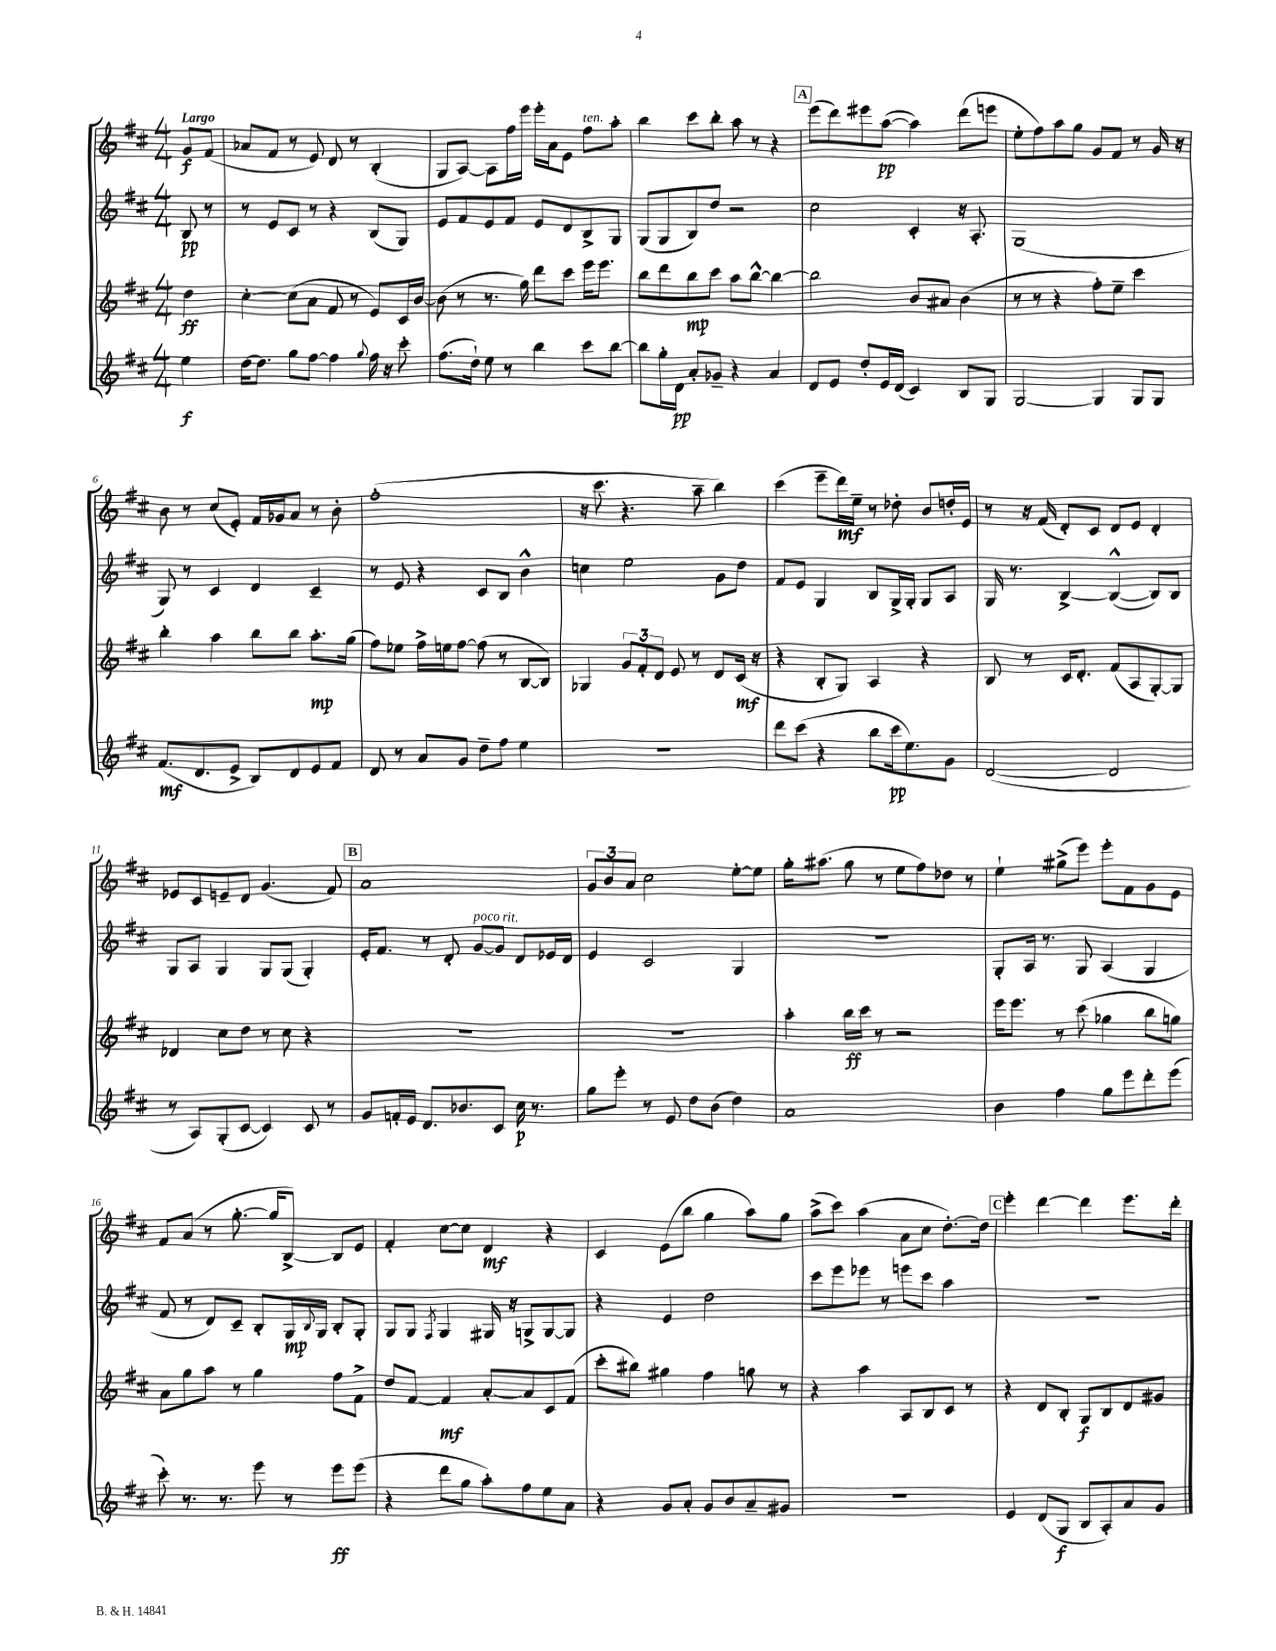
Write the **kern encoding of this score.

**kern	**dynam	**kern	**dynam	**kern	**dynam	**kern	**dynam
*part4	*part4	*part3	*part3	*part2	*part2	*part1	*part1
*staff4	*staff4	*staff3	*staff3	*staff2	*staff2	*staff1	*staff1
*clefG2	*	*clefG2	*	*clefG2	*	*clefG2	*
*k[f#c#]	*	*k[f#c#]	*	*k[f#c#]	*	*k[f#c#]	*
*M4/4	*	*M4/4	*	*M4/4	*	*M4/4	*
=	=	=	=	=	=	=	=
!	!	!	!	!	!	!LO:TX:a:B:t=Largo	!
4ee\	f	4dd\	ff	8B/	pp	8g/L	f
.	.	.	.	8r	.	(8f#/J	.
=1	=1	=1	=1	=1	=1	=1	=1
[16dd\KL	.	[4cc#'\	.	8r	.	8a-X/L	.
8.dd\J]	.	.	.	.	.	.	.
.	.	.	.	8e/L	.	8f#/J	.
8gg\L	.	(8cc#\L]	.	8c#/J	.	8r	.
[8ff#\J	.	8a\J	.	8r	.	8e/)	.
4ff#\]	.	8f#/	.	4r	.	8d/	.
.	.	8r	.	.	.	8r	.
8qqgg/	.	.	.	.	.	.	.
16ff#\	.	8e/L)	.	(8B/L	.	(4B'/	.
16r	.	.	.	.	.	.	.
8ccc#'\	.	16c#/L	.	8G/J)	.	.	.
.	.	[16b/JJ	.	.	.	.	.
=2	=2	=2	=2	=2	=2	=2	=2
(8.ff#\L	.	(8b\]	.	8e/L	.	8G/L	.
.	.	8r	.	8f#/	.	[8A/J)	.
16dd`\Jk)	.	.	.	.	.	.	.
8ee\	.	8.r	.	8e/	.	8A\L]	.
8r	.	.	.	8f#/J	.	16ff#\L	.
.	.	16gg\)	.	.	.	16eee\JJ	.
4bb\	.	8ddd\L	.	8e/L	.	16eee'\LL	.
.	.	.	.	.	.	16a\J	.
.	.	8ccc#\J	.	8d/	.	8e\J	.
!	!	!	!	!	!	!LO:TX:a:i:t=ten.	!
8ccc#\L	.	16eee\KL	.	8B^/	.	8ff#\L	.
.	.	8.eee\J	.	.	.	.	.
[8bb\J	.	.	.	8G/J	.	8aa'\J	.
=3	=3	=3	=3	=3	=3	=3	=3
8bb\L]	.	8bb\L	.	(8G/L	.	4bb\	.
16gg'\L	.	8ddd\	.	8G/	.	.	.
16d\JJ	pp	.	.	.	.	.	.
8a'/L	.	8bb\	mp	8B/)	.	8ccc#\L	.
8g-X~/J	.	8ccc#\J	.	8dd/J	.	8bb'\J	.
4r	.	8aa\L	.	2r	.	8aa\	.
.	.	[8bb^^\J	.	.	.	8r	.
4a/	.	4bb\_	.	.	.	4r	.
!!LO:REH:place=s1:t=A
=4	=4	=4	=4	=4	=4	=4	=4
8d/L	.	2bb\]	.	2cc#\	.	(8eee\L	.
8e/J	.	.	.	.	.	8ddd\)	.
8dd'/L	.	.	.	.	.	8eee#X\	.
16e/L	.	.	.	.	.	([8aa\J	pp
(16d/JJ	.	.	.	.	.	.	.
4c#/)	.	8b/L	.	4c#'/	.	4aa\])	.
.	.	8a#X/J	.	.	.	.	.
8B/L	.	(4b\	.	16r	.	(8ddd\L	.
.	.	.	.	8.A'/	.	.	.
8G/J	.	.	.	.	.	8eeen\J	.
=5	=5	=5	=5	=5	=5	=5	=5
[2G/	.	8r	.	(1G	.	8ee'\L	.
.	.	8r	.	.	.	8ff#\)	.
.	.	4r	.	.	.	8aa\	.
.	.	.	.	.	.	8gg\J	.
4G/]	.	8ff#'\L)	.	.	.	8g/L	.
.	.	8ee~\J	.	.	.	8f#/J	.
8G/L	.	4ccc#\	.	.	.	8r	.
8G/J	.	.	.	.	.	16g/	.
.	.	.	.	.	.	16r	.
!!LO:LB:g=z
=6	=6	=6	=6	=6	=6	=6	=6
(8.f#/L	mf	4bb'\	.	8G/)	.	8b\	.
.	.	.	.	8r	.	8r	.
8.d/	.	.	.	.	.	.	.
.	.	4aa\	.	4c#/	.	(8cc#/L	.
8e^/J	.	.	.	.	.	8e'/J)	.
8B/L)	.	8bb\L	.	4d/	.	16f#/LL	.
.	.	.	.	.	.	16g-X/J	.
8d/	.	8bb\J	.	.	.	8a/J	.
8e/	.	8.aa'\L	mp	4c#~/	.	8r	.
8f#/J	.	.	.	.	.	8b'\	.
.	.	(16gg\Jk	.	.	.	.	.
=7	=7	=7	=7	=7	=7	=7	=7
8d/	.	8ff#\L)	.	8r	.	(1ff#'	.
8r	.	8ee-X\J	.	8e/	.	.	.
8a/L	.	16ff#^\LL	.	4r	.	.	.
.	.	16een\J	.	.	.	.	.
8g/J	.	[8ff#\J	.	.	.	.	.
8dd~\L	.	(8ff#\]	.	8c#/L	.	.	.
8ff#\J	.	8r	.	8B/J	.	.	.
4ee\	.	[8B/L	.	4b^^\	.	.	.
.	.	8B/J])	.	.	.	.	.
=8	=8	=8	=8	=8	=8	=8	=8
1r	.	4G-X/	.	4ccn\	.	16r	.
.	.	.	.	.	.	8.ccc#\	.
.	.	12g/L	.	2ee\	.	4.r	.
.	.	12f#'/	.	.	.	.	.
.	.	12d/J	.	.	.	.	.
.	.	8e/	.	.	.	.	.
.	.	8r	.	.	.	8aa~\	.
.	.	8d/L	.	8g\L	.	4bb\)	.
.	.	(16c#/Jk	mf	8dd\J	.	.	.
.	.	16r	.	.	.	.	.
=9	=9	=9	=9	=9	=9	=9	=9
8ddd\L	.	4r	.	8f#/L	.	(4ccc#\	.
(8ccc#\J	.	.	.	8e/J	.	.	.
4r	.	8B'/L	.	4G/	.	8eee~\L	.
.	.	8G/J)	.	.	.	16ddd\L)	mf
.	.	.	.	.	.	16ee~\JJ	.
8bb\L	.	4A/	.	8B/L	.	8r	.
16ccc#\k	pp	.	.	16G^/L	.	8dd-X'\	.
8.ee\)	.	.	.	16G'/JJ	.	.	.
.	.	4r	.	8G/L	.	8b/L	.
8g\J	.	.	.	8A/J	.	16ddn'/L	.
.	.	.	.	.	.	16e/JJ	.
=10	=10	=10	=10	=10	=10	=10	=10
([2d/	.	8B/	.	16G/	.	8r	.
.	.	.	.	8.r	.	.	.
.	.	8r	.	.	.	16r	.
.	.	.	.	.	.	(16f#/	.
.	.	16c#/KL	.	[4B^/	.	8d'/L)	.
.	.	8.d'/J	.	.	.	.	.
.	.	.	.	.	.	8c#/J	.
2d/]	.	(8f#/L	.	(4B^^/_	.	8d/L	.
.	.	8A/	.	.	.	8e/J	.
.	.	[8G'/)	.	8B/L])	.	4d'/	.
.	.	8G/J]	.	8B/J	.	.	.
!!LO:LB:g=z
=11	=11	=11	=11	=11	=11	=11	=11
8r	.	4d-X/	.	8G/L	.	8e-X/L	.
8A/L)	.	.	.	8A/J	.	8c#/	.
(8G'/	.	8cc#\L	.	4G/	.	8en~/	.
[8c#/J	.	8dd\J	.	.	.	8d/J	.
4c#/])	.	8r	.	8G/L	.	(4.g/	.
.	.	8cc#\	.	(8G/J	.	.	.
8c#/	.	4r	.	4G'/)	.	.	.
8r	.	.	.	.	.	8f#/)	.
!!LO:REH:place=s1:t=B
=12	=12	=12	=12	=12	=12	=12	=12
8g/L	.	1r	.	16e'/KL	.	1a	.
.	.	.	.	8.f#/J	.	.	.
16fn'/L	.	.	.	.	.	.	.
16e/JJ	.	.	.	.	.	.	.
8.d/L	.	.	.	8r	.	.	.
.	.	.	.	8d'/	.	.	.
8.b-X/	.	.	.	.	.	.	.
!	!	!	!	!LO:TX:a:i:t=poco rit.	!	!	!
.	.	.	.	[8g/L	.	.	.
8c#/J	.	.	.	8g/J]	.	.	.
16cc#\	p	.	.	8d/L	.	.	.
8.r	.	.	.	.	.	.	.
.	.	.	.	16e-X/L	.	.	.
.	.	.	.	16d/JJ	.	.	.
=13	=13	=13	=13	=13	=13	=13	=13
8gg\L	.	1r	.	4e/	.	12g/L	.
.	.	.	.	.	.	12b/	.
8eee'\J	.	.	.	.	.	.	.
.	.	.	.	.	.	12a/J	.
8r	.	.	.	2c#/	.	2cc#\	.
8e/	.	.	.	.	.	.	.
8dd\L	.	.	.	.	.	.	.
(8b\J	.	.	.	.	.	.	.
4dd\)	.	.	.	4G/	.	[8ee'\L	.
.	.	.	.	.	.	8ee\J]	.
=14	=14	=14	=14	=14	=14	=14	=14
1a	.	4aa'\	.	1r	.	16gg'\KL	.
.	.	.	.	.	.	(8.aa#X\J	.
.	.	16bb\LL	ff	.	.	8gg\	.
.	.	16ccc#\JJ	.	.	.	.	.
.	.	8r	.	.	.	8r	.
.	.	2r	.	.	.	8ee\L	.
.	.	.	.	.	.	8ff#\)	.
.	.	.	.	.	.	8dd-X\J	.
.	.	.	.	.	.	8r	.
=15	=15	=15	=15	=15	=15	=15	=15
4b\	.	16eee\KL	.	8G'/L	.	4ee`\	.
.	.	8.eee\J	.	.	.	.	.
.	.	.	.	16A/Jk	.	.	.
.	.	.	.	8.r	.	.	.
4ff#\	.	8r	.	.	.	(8gg#X^\L	.
.	.	(8ccc#\	.	8G/	.	8eee\J)	.
8gg\L	.	4gg-X\	.	(4A/	.	8eee'\L	.
8eee\	.	.	.	.	.	8f#\	.
8ddd'\	.	8bb\L	.	4G/	.	8g\	.
(8eee\J	.	8ggn\J)	.	.	.	8e\J	.
!!LO:LB:g=z
=16	=16	=16	=16	=16	=16	=16	=16
8ccc#'\)	.	8a\L	.	8f#/	.	8f#/L	.
8.r	.	8gg\	.	8r	.	(8a/J	.
.	.	8aa\J	.	8d/L)	.	8r	.
8.r	.	.	.	.	.	.	.
.	.	8r	.	8c#~/J	.	[8.gg'\	.
8eee\	.	4gg\	.	8B'/L	.	.	.
.	.	.	.	.	.	16gg/KL]	.
8r	.	.	.	16G/L	mp	[8B^/J)	.
.	.	.	.	8qqB/	.	.	.
.	.	.	.	16G/JJ	.	.	.
8eee\L	ff	8ff#\L	.	8B'/L	.	8B/L]	.
(8eee\J	.	8f#^\J	.	8G'/J	.	8e/J	.
=17	=17	=17	=17	=17	=17	=17	=17
4r	.	8dd/L	.	8G/L	.	4f#'/	.
.	.	[8f#/J	.	8G/J	.	.	.
.	.	.	.	8qF#/	.	.	.
8ddd\L	.	4f#/]	mf	4G/	.	[8cc#\L	.
8gg\J	.	.	.	.	.	8cc#\J]	.
8aa'\L)	.	[8a'/L	.	16G#X/	.	4d/	mf
.	.	.	.	16r	.	.	.
8ff#\	.	8a/]	.	8Gn^/L	.	.	.
8ee\	.	8c#/	.	[8G/	.	4r	.
8a\J	.	(8f#/J	.	8G/J]	.	.	.
=18	=18	=18	=18	=18	=18	=18	=18
4r	.	8ccc#'\L	.	4r	.	4c#/	.
.	.	8bb#X\J)	.	.	.	.	.
8g/L	.	4gg#X\	.	4e/	.	(8e\L	.
8a'/J	.	.	.	.	.	8bb\J	.
8g/L	.	4ff#\	.	2dd\	.	4gg\	.
8b/	.	.	.	.	.	.	.
8a~/	.	8ggn\	.	.	.	8aa\L)	.
8g#X/J	.	8r	.	.	.	8gg\J	.
=19	=19	=19	=19	=19	=19	=19	=19
1r	.	4r	.	8ccc#\L	.	(8aa^\L	.
.	.	.	.	8eee\	.	8ccc#\J)	.
.	.	4aa\	.	8eee-X\J	.	(4aa\	.
.	.	.	.	8r	.	.	.
.	.	8A/L	.	8eeen\L	.	8a\L	.
.	.	8B/	.	8ccc#\J	.	8cc#\J	.
.	.	8c#/J	.	4aa\	.	[8.dd'\L)	.
.	.	8r	.	.	.	.	.
.	.	.	.	.	.	16dd\Jk]	.
!!LO:REH:place=s1:t=C
=20	=20	=20	=20	=20	=20	=20	=20
4e/	.	4r	.	1r	.	4eee'\	.
(8d/L	.	8d/L	.	.	.	[4ddd\	.
8G/J	f	8B'/J	.	.	.	.	.
8B/L	.	8G/L	f	.	.	4ddd\]	.
8A'/)	.	8B/	.	.	.	.	.
8a/	.	8d/	.	.	.	8.eee\L	.
8g/J	.	8g#X/J	.	.	.	.	.
.	.	.	.	.	.	16ddd'\Jk	.
==	==	==	==	==	==	==	==
*-	*-	*-	*-	*-	*-	*-	*-
